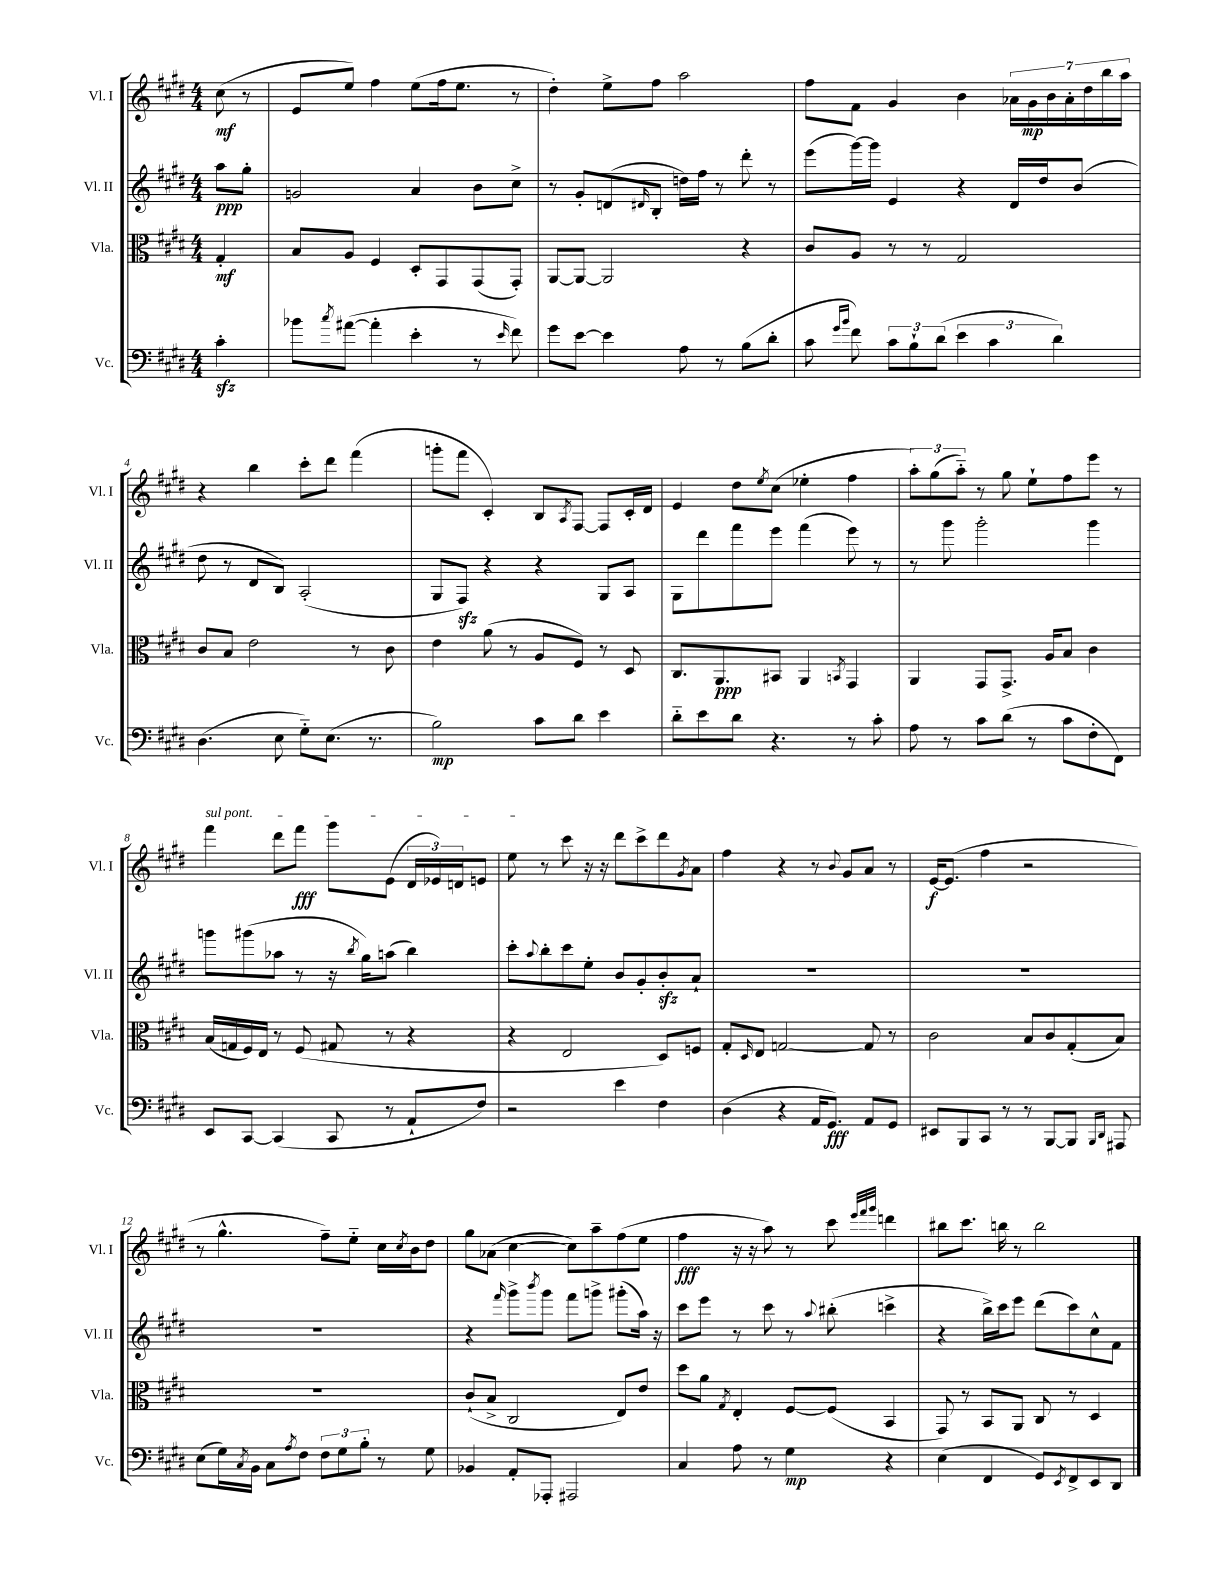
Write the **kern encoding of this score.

**kern	**dynam	**kern	**dynam	**kern	**dynam	**kern	**dynam
*part4	*part4	*part3	*part3	*part2	*part2	*part1	*part1
*staff4	*staff4	*staff3	*staff3	*staff2	*staff2	*staff1	*staff1
*I"Vc.	*	*I"Vla.	*	*I"Vl. II	*	*I"Vl. I	*
*I'Vc.	*	*I'Vla.	*	*I'Vl. II	*	*I'Vl. I	*
*clefF4	*	*clefC3	*	*clefG2	*	*clefG2	*
*k[f#c#g#d#]	*	*k[f#c#g#d#]	*	*k[f#c#g#d#]	*	*k[f#c#g#d#]	*
*M4/4	*	*M4/4	*	*M4/4	*	*M4/4	*
=	=	=	=	=	=	=	=
4c#zz'\	.	4G#'/	mf	8aa\L	ppp	(8cc#\	mf
.	.	.	.	8gg#'\J	.	8r	.
=1	=1	=1	=1	=1	=1	=1	=1
8b-X\L	.	8B/L	.	2gn/	.	8e/L	.
8qcc#/	.	.	.	.	.	.	.
([8a#X\J	.	8A/J	.	.	.	8ee/J)	.
4a#'\]	.	4F#/	.	.	.	4ff#\	.
4e'\	.	8D#'/L	.	4a/	.	(8ee\L	.
.	.	8GG#/	.	.	.	16ff#\k	.
.	.	.	.	.	.	8.ee\J	.
8r	.	(8GG#/	.	8b\L	.	.	.
16qqe/	.	.	.	.	.	.	.
8f#\)	.	8GG#'/J)	.	8cc#^\J	.	8r	.
=2	=2	=2	=2	=2	=2	=2	=2
8g#\L	.	[8AA/L	.	8r	.	4dd#'\)	.
[8e\J	.	8AA/J_	.	8g#'/L	.	.	.
4e\]	.	2AA/]	.	(8dn/	.	8ee^\L	.
.	.	.	.	16qqd#X/	.	.	.
.	.	.	.	8B'/J	.	8ff#\J	.
8A\	.	.	.	16ddn\LL)	.	2aa\	.
.	.	.	.	16ff#\JJ	.	.	.
8r	.	.	.	8r	.	.	.
(8B\L	.	4r	.	8ddd#'\	.	.	.
8d#'\J	.	.	.	8r	.	.	.
=3	=3	=3	=3	=3	=3	=3	=3
8c#\	.	8c#/L	.	(8eee\L	.	8ff#\L	.
16qqg#/LL	.	.	.	.	.	.	.
16qqb/JJ	.	.	.	.	.	.	.
8f#\)	.	8A/J	.	[16ggg#\L)	.	8f#\J	.
.	.	.	.	16ggg#\JJ]	.	.	.
12c#\L	.	8r	.	4e/	.	4g#/	.
12B`\	.	.	.	.	.	.	.
.	.	8r	.	.	.	.	.
(12d#\J	.	.	.	.	.	.	.
6e\	.	2G#/	.	4r	.	4b\	.
6c#\	.	.	.	.	.	.	.
.	.	.	.	16d#/LL	.	28a-X\LL	.
.	.	.	.	.	.	28g#\	mp
.	.	.	.	16dd#/J	.	.	.
.	.	.	.	.	.	28b\	.
6d#\)	.	.	.	.	.	.	.
.	.	.	.	.	.	28a-'\	.
.	.	.	.	(8b/J	.	.	.
.	.	.	.	.	.	28dd#\	.
.	.	.	.	.	.	28bb\	.
.	.	.	.	.	.	28aa\JJ	.
!!LO:LB:g=z
=4	=4	=4	=4	=4	=4	=4	=4
(4.D#\	.	8c#/L	.	8dd#\	.	4r	.
.	.	8B/J	.	8r	.	.	.
.	.	2e\	.	8d#/L	.	4bb\	.
8E\	.	.	.	8B/J)	.	.	.
8G#\L)	.	.	.	(2A'/	.	8ccc#'\L	.
(8.E\J	.	.	.	.	.	8ddd#\J	.
.	.	8r	.	.	.	(4fff#\	.
8.r	.	.	.	.	.	.	.
.	.	8c#\	.	.	.	.	.
=5	=5	=5	=5	=5	=5	=5	=5
2B\)	mp	4e\	.	8G#/L	.	8gggn'\L	.
.	.	.	.	8F#zz/J)	.	8fff#\J	.
.	.	(8a\	.	4r	.	4c#'/)	.
.	.	8r	.	.	.	.	.
8c#\L	.	8A/L	.	4r	.	8B/L	.
.	.	.	.	.	.	8qA/	.
8d#\J	.	8F#/J)	.	.	.	[8F#/J	.
4e\	.	8r	.	8G#/L	.	8F#/L]	.
.	.	8D#/	.	8A/J	.	16c#'/L	.
.	.	.	.	.	.	16d#/JJ	.
=6	=6	=6	=6	=6	=6	=6	=6
8d#\L	.	8.C#/L	.	8G#\L	.	4e/	.
8e\	.	.	.	8ddd#\	.	.	.
.	.	8.AA/	ppp	.	.	.	.
8d#\J	.	.	.	8fff#\	.	8dd#\L	.
.	.	.	.	.	.	8qee/	.
4.r	.	8BB#X/J	.	8eee\J	.	(8cc#\J	.
.	.	4AA/	.	(4fff#\	.	4ee-X'\	.
.	.	8qBBn/	.	.	.	.	.
8r	.	4GG#/	.	8eee\)	.	4ff#\	.
8c#'\	.	.	.	8r	.	.	.
=7	=7	=7	=7	=7	=7	=7	=7
8A\	.	4AA/	.	8r	.	12aa'\L)	.
.	.	.	.	.	.	(12gg#\	.
8r	.	.	.	8ggg#\	.	.	.
.	.	.	.	.	.	12aa\J)	.
8c#\L	.	8GG#/L	.	2ggg#'\	.	8r	.
(8d#\J	.	8.GG#^/J	.	.	.	8gg#\	.
8r	.	.	.	.	.	8ee`\L	.
.	.	16A/KL	.	.	.	.	.
8c#\L	.	8B/J	.	.	.	8ff#\	.
8F#'\	.	4c#\	.	4ggg#\	.	8eee\J	.
8FF#\J)	.	.	.	.	.	8r	.
!!LO:LB:g=z
=8	=8	=8	=8	=8	=8	=8	=8
!	!	!	!	!	!	!LO:TX:a:i:t=sul pont.	!
8EE/L	.	(16B/LL	.	8gggn\L	.	4fff#\	.
.	.	16Gn/	.	.	.	.	.
[8CC#/J	.	16F#/)	.	(8ggg#X\	.	.	.
.	.	16E/JJ	.	.	.	.	.
(4CC#/]	.	8r	.	8aa-X\J	.	8ddd#\L	.
.	.	(8F#/	.	8r	.	8fff#\J	fff
8CC#/	.	8G#X/	.	16r	.	8ggg#\L	.
.	.	.	.	8qbb/	.	.	.
.	.	.	.	16gg#\KL)	.	.	.
8r	.	8r	.	(8aan\J	.	(8e\J	.
8AA`/L	.	4r	.	4bb\)	.	24d#/LL	.
.	.	.	.	.	.	24e-X/)	.
.	.	.	.	.	.	24dn/J	.
8F#/J)	.	.	.	.	.	8en/J	.
=9	=9	=9	=9	=9	=9	=9	=9
2r	.	4r	.	8ccc#'\L	.	8ee\	.
.	.	.	.	8qqaa/	.	.	.
.	.	.	.	8bb'\	.	8r	.
.	.	2E/	.	8ccc#\	.	8ccc#\	.
.	.	.	.	8ee'\J	.	16r	.
.	.	.	.	.	.	16r	.
4e\	.	.	.	8b/L	.	8ddd#\L	.
.	.	.	.	8g#'/	.	8ccc#^\	.
4F#\	.	8D#/L)	.	8bzz'/	.	8ddd#\	.
.	.	.	.	.	.	8qg#/	.
.	.	8Fn/J	.	8a`/J	.	8a\J	.
=10	=10	=10	=10	=10	=10	=10	=10
(4D#\	.	8G#'/L	.	1r	.	4ff#\	.
.	.	16qqD#/	.	.	.	.	.
.	.	8E/J	.	.	.	.	.
4r	.	[2Gn/	.	.	.	4r	.
16AA/KL	.	.	.	.	.	8r	.
8.GG#/J)	fff	.	.	.	.	.	.
.	.	.	.	.	.	8qqb/	.
.	.	.	.	.	.	8g#/L	.
8AA/L	.	8G/]	.	.	.	8a/J	.
8GG#/J	.	8r	.	.	.	8r	.
=11	=11	=11	=11	=11	=11	=11	=11
8EE#X/L	.	2c#\	.	1r	.	[16e/KL	f
.	.	.	.	.	.	(8.e/J]	.
8BBB/	.	.	.	.	.	.	.
8CC#/J	.	.	.	.	.	4ff#\	.
8r	.	.	.	.	.	.	.
8r	.	8B/L	.	.	.	2r	.
[8BBB/L	.	8c#/	.	.	.	.	.
8BBB/J]	.	(8G#'/	.	.	.	.	.
16qqBBB/LL	.	.	.	.	.	.	.
16qqDD#/JJ	.	.	.	.	.	.	.
8AAA#X/	.	8B/J)	.	.	.	.	.
!!LO:LB:g=z
=12	=12	=12	=12	=12	=12	=12	=12
(8E\L	.	1r	.	1r	.	8r	.
16G#\L)	.	.	.	.	.	4.gg#^^\	.
8qC#/	.	.	.	.	.	.	.
16BB\JJ	.	.	.	.	.	.	.
8C#\L	.	.	.	.	.	.	.
8qA/	.	.	.	.	.	.	.
8F#\J	.	.	.	.	.	.	.
12F#\L	.	.	.	.	.	8ff#~\L)	.
12G#\	.	.	.	.	.	.	.
.	.	.	.	.	.	8ee\J	.
12B'\J	.	.	.	.	.	.	.
8r	.	.	.	.	.	16cc#\LL	.
.	.	.	.	.	.	8qcc#/	.
.	.	.	.	.	.	16b\J	.
8G#\	.	.	.	.	.	8dd#\J	.
=13	=13	=13	=13	=13	=13	=13	=13
4BB-X/	.	(8c#`/L	.	4r	.	8gg#\L	.
.	.	8B^/J	.	.	.	(8a-X\J	.
.	.	.	.	16qqfff#/	.	.	.
8AA'/L	.	2C#/	.	8ggg#^\L	.	[4cc#\	.
.	.	.	.	8qbbb/	.	.	.
8AAA-X'/J	.	.	.	8ggg#\J	.	.	.
2AAA#X/	.	.	.	8fff#\L	.	8cc#\L])	.
.	.	.	.	8gggn^\J	.	8aa~\	.
.	.	8E/L)	.	(8ggg#X'\L	.	(8ff#\	.
.	.	8e/J	.	16aa\Jk)	.	8ee\J	.
.	.	.	.	16r	.	.	.
=14	=14	=14	=14	=14	=14	=14	=14
4C#/	.	8dd#\L	.	8ccc#\L	.	4ff#\	fff
.	.	8a\J	.	8eee\J	.	.	.
.	.	8qG#/	.	.	.	.	.
8A\	.	4E'/	.	8r	.	16r	.
.	.	.	.	.	.	16r	.
8r	.	.	.	8ccc#\	.	8aa\)	.
4G#\	mp	[8F#/L	.	8r	.	8r	.
.	.	.	.	8qqaa/	.	.	.
.	.	(8F#/J]	.	(8bb#X'\	.	8ccc#\	.
.	.	.	.	.	.	32qqeee/LLL	.
.	.	.	.	.	.	32qqfff#/	.
.	.	.	.	.	.	32qqggg#/JJJ	.
4r	.	4BB/	.	4cccn^\	.	4dddn\	.
=15	=15	=15	=15	=15	=15	=15	=15
(4E\	.	8GG#/)	.	4r	.	8bb#X\L	.
.	.	8r	.	.	.	8.ccc#\J	.
4FF#/	.	8BB/L	.	16bb^\LL)	.	.	.
.	.	.	.	16ccc#\J	.	16bbn\	.
.	.	8AA/J	.	8eee\J	.	8r	.
8GG#/L)	.	8C#/	.	(8ddd#\L	.	2bb\	.
8qEE/	.	.	.	.	.	.	.
8FF#^/	.	8r	.	8ccc#\)	.	.	.
8EE/	.	4D#/	.	8cc#^^\	.	.	.
8DD#/J	.	.	.	8f#\J	.	.	.
==	==	==	==	==	==	==	==
*-	*-	*-	*-	*-	*-	*-	*-
